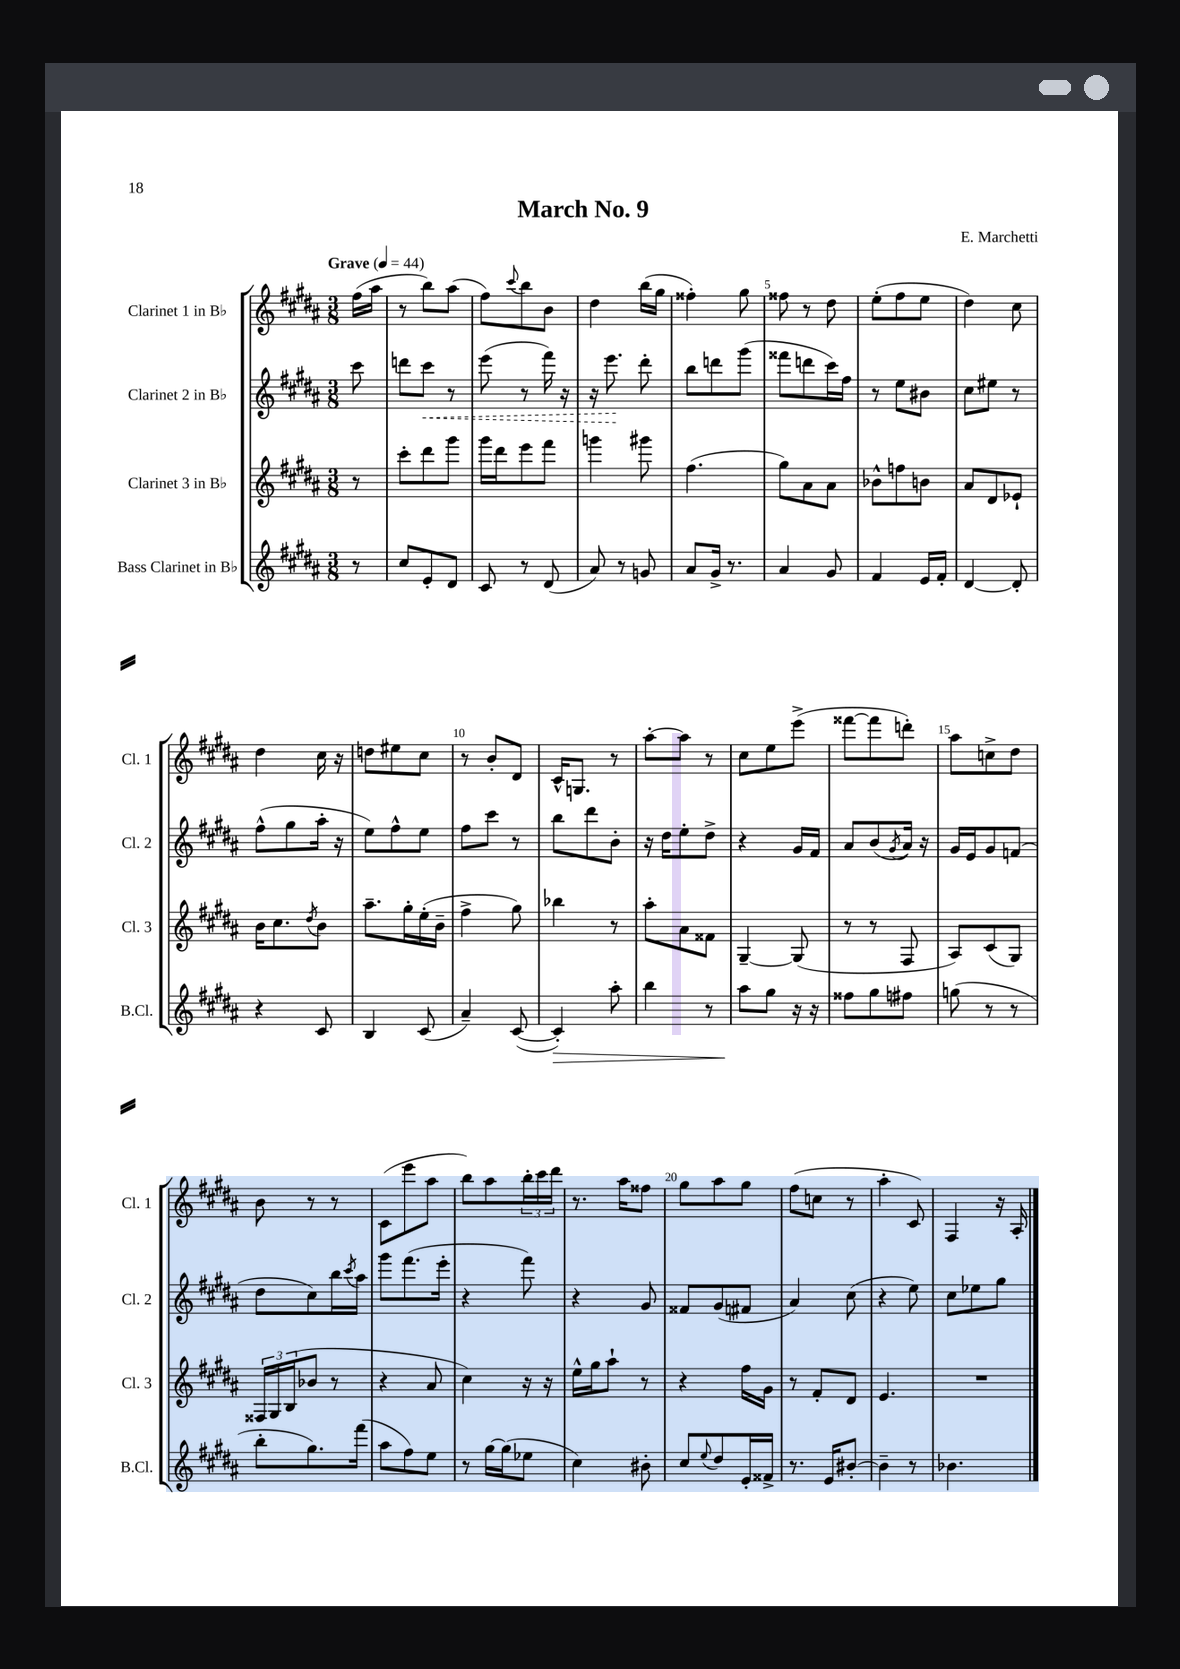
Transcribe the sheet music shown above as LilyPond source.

\header { title = "March No. 9" composer = "E. Marchetti" }
<<
\new StaffGroup <<
\new Staff = "s0" \with { instrumentName = "Clarinet 1 in Bb" shortInstrumentName = "Cl. 1" } {
    \clef treble \key b \major \numericTimeSignature \time 3/8 \partial 8 \tempo "Grave" 4 = 44
    fis''16( ais''16 |
    r8 b''8) ais''8( |
    fis''8) \appoggiatura { cis'''8 } b''8 b'8 |
    dis''4 b''16( gis''16 |
    fisis''4-.) gis''8 |
    fisis''8 r8 dis''8 |
    e''8-.( fis''8 e''8 |
    dis''4) cis''8 |
    dis''4 cis''16 r16 |
    d''8 eis''8 cis''8 |
    r8 b'8-. dis'8 |
    cis'16-^ g8. r8 |
    ais''8~-. ais''8 r8 |
    cis''8 e''8 e'''8->( |
    fisis'''8~ fisis'''8 d'''8-.) |
    ais''8 c''8-> dis''8 |
    b'8 r8 r8 |
    cis'8( e'''8 ais''8 |
    b''8) ais''8 \tuplet 3/2 { b''16-. cis'''16 dis'''16 } |
    r8. ais''16 fisis''8 |
    gis''8 ais''8 gis''8 |
    fis''8( c''8 r8 |
    ais''4-. cis'8) |
    fis4 r16 ais16-. \bar "|." |
}
\new Staff = "s1" \with { instrumentName = "Clarinet 2 in Bb" shortInstrumentName = "Cl. 2" } {
    \clef treble \key b \major \numericTimeSignature \time 3/8 \partial 8
    cis'''8 |
    d'''8 \once \override Hairpin.style = #'dashed-line cis'''8\< r8 |
    e'''8( r8 fis'''16) r16 |
    r16 e'''8.\! dis'''8-. |
    b''8 d'''8 gis'''8( |
    fisis'''8 d'''8 cis'''16) fis''16 |
    r8 e''8 bis'8 |
    cis''8 eis''8 r8 |
    fis''8-^( gis''8 ais''16-. r16 |
    e''8) fis''8-^ e''8 |
    fis''8 cis'''8 r8 |
    b''8 dis'''8 b'8-. |
    r16 dis''16 e''8-. dis''8-> |
    r4 gis'16 fis'16 |
    ais'8 b'8( \acciaccatura { gis'8 } ais'16) r16 |
    gis'16 e'16 gis'8 f'8( |
    dis''8 cis''8) b''16 \acciaccatura { cis'''8 } ais''16 |
    gis'''8 fis'''8.( e'''16-. |
    r4 fis'''8) |
    r4 gis'8 |
    fisis'8 gis'8( fis'8 |
    ais'4) cis''8( |
    r4 e''8) |
    cis''8 ees''8 gis''8 \bar "|." |
}
\new Staff = "s2" \with { instrumentName = "Clarinet 3 in Bb" shortInstrumentName = "Cl. 3" } {
    \clef treble \key b \major \numericTimeSignature \time 3/8 \partial 8
    r8 |
    cis'''8-. dis'''8 gis'''8 |
    gis'''16 dis'''16 e'''8 fis'''8 |
    g'''4 gis'''8 |
    fis''4.( |
    gis''8) ais'8 ais'8 |
    bes'8-^ f''8 b'8 |
    ais'8 dis'8 ees'8-! |
    b'16 cis''8. \acciaccatura { dis''8 } b'8 |
    ais''8.-- gis''16-. e''16-.( b'16-- |
    fis''4-> gis''8) |
    bes''4 r8 |
    ais''8-. ais'8 fisis'8 |
    gis4~-- gis8( |
    r8 r8 fis8 |
    ais8) cis'8( gis8) |
    \tuplet 3/2 { fisis16 gis16 b16( } bes'8 r8 |
    r4 ais'8 |
    cis''4) r16 r16 |
    e''16-^ gis''16 ais''8-! r8 |
    r4 fis''16 gis'16 |
    r8 fis'8-. dis'8 |
    e'4. |
    R4. \bar "|." |
}
\new Staff = "s3" \with { instrumentName = "Bass Clarinet in Bb" shortInstrumentName = "B.Cl." } {
    \clef treble \key b \major \numericTimeSignature \time 3/8 \partial 8
    r8 |
    cis''8 e'8-. dis'8 |
    cis'8 r8 dis'8( |
    ais'8) r8 g'8 |
    ais'8 gis'16-> r8. |
    ais'4 gis'8 |
    fis'4 e'16 fis'16-. |
    dis'4~ dis'8-. |
    r4 cis'8 |
    b4 cis'8( |
    ais'4--) cis'8~( |
    cis'4-.\>) ais''8-. |
    b''4 r8 |
    ais''8\! gis''8 r16 r16 |
    fisis''8 gis''8 fis''8 |
    g''8( r8 r8 |
    b''8-. gis''8.) fis'''16( |
    ais''8 fis''8) e''8 |
    r8 gis''16~ gis''16( ees''8 |
    cis''4) bis'8-. |
    cis''8 \appoggiatura { e''8 } dis''8 e'16-. fisis'16-> |
    r8. e'16 bis'8~-. |
    bis'4-- r8 |
    bes'4. \bar "|." |
}
>>
>>
\layout { \context { \Score \override BarNumber.break-visibility = ##(#f #t #t) barNumberVisibility = #(every-nth-bar-number-visible 5) } }
